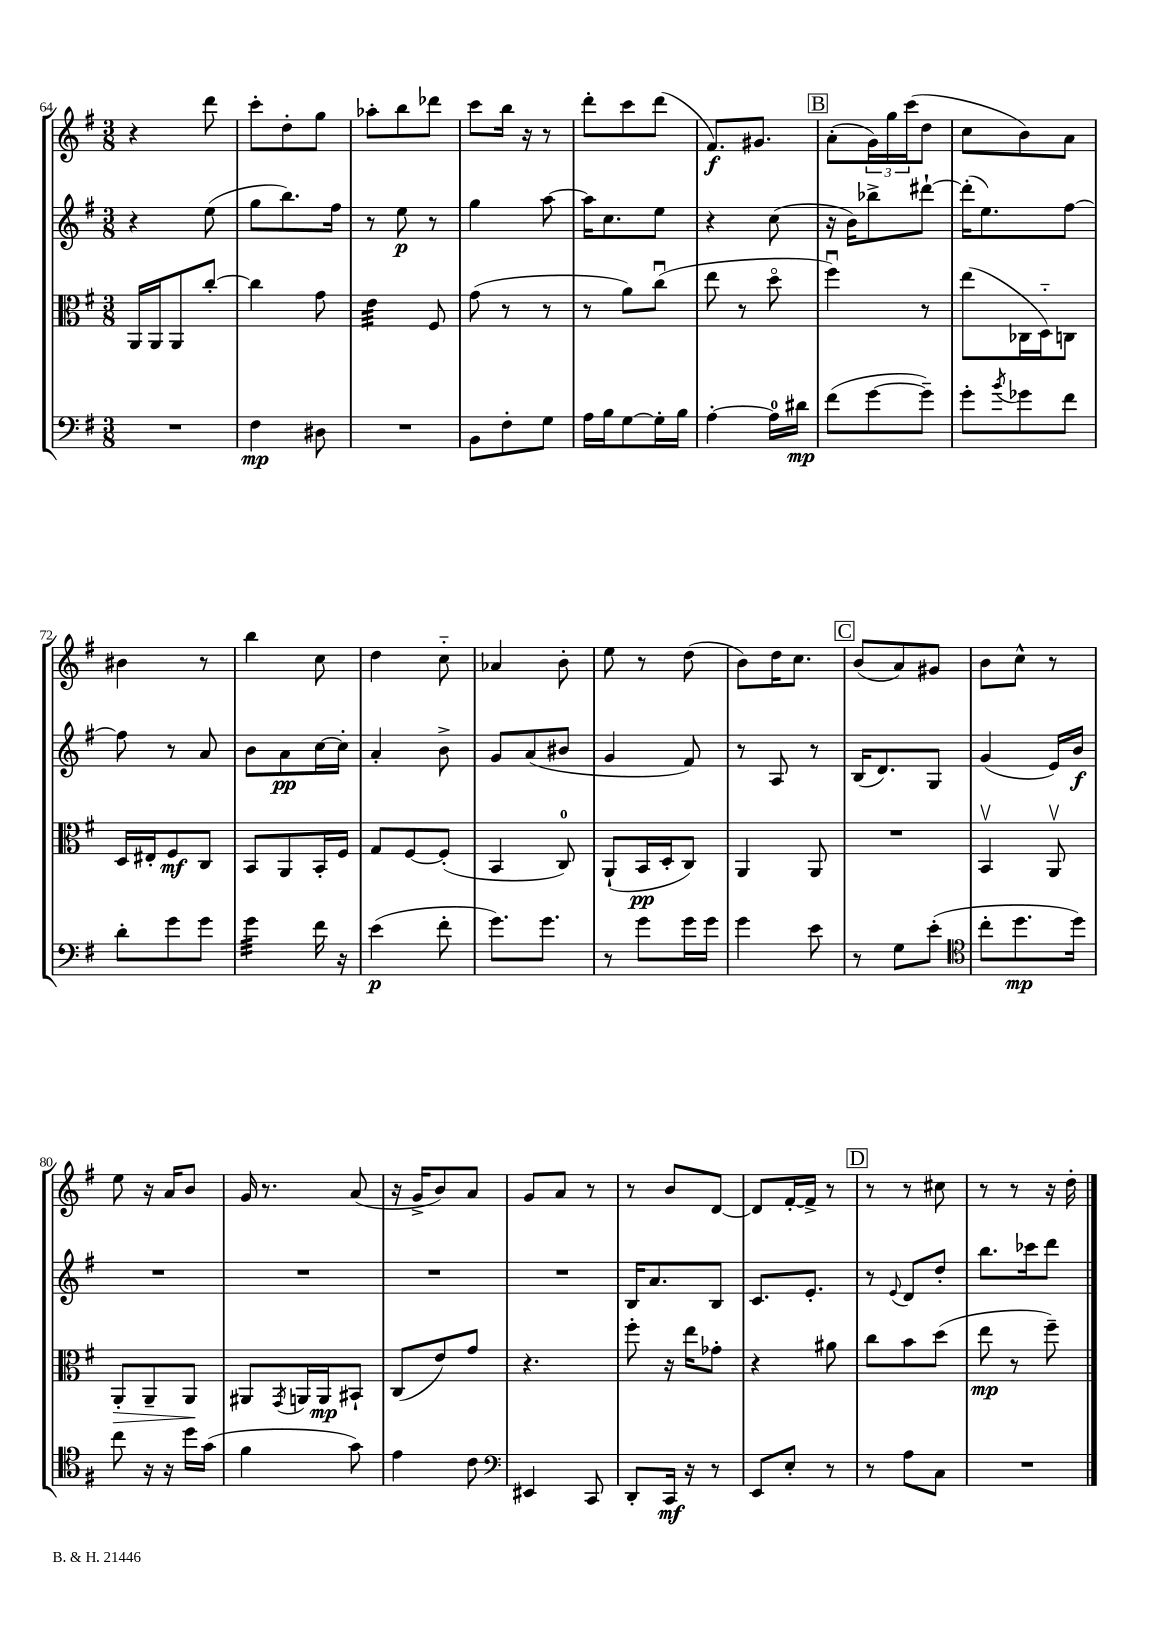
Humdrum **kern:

**kern	**dynam	**kern	**dynam	**kern	**dynam	**kern	**dynam
*part4	*part4	*part3	*part3	*part2	*part2	*part1	*part1
*staff4	*staff4	*staff3	*staff3	*staff2	*staff2	*staff1	*staff1
*clefF4	*	*clefC3	*	*clefG2	*	*clefG2	*
*k[f#]	*	*k[f#]	*	*k[f#]	*	*k[f#]	*
*M3/8	*	*M3/8	*	*M3/8	*	*M3/8	*
=64	=64	=64	=64	=64	=64	=64	=64
4.r	.	16AA/LL	.	4r	.	4r	.
.	.	16AA/J	.	.	.	.	.
.	.	8AA/	.	.	.	.	.
.	.	[8cc'/J	.	(8ee\	.	8ddd\	.
=65	=65	=65	=65	=65	=65	=65	=65
4F#\	mp	4cc\]	.	8gg\L	.	8ccc'\L	.
.	.	.	.	8.bb\)	.	8dd'\	.
8D#X\	.	8g\	.	.	.	8gg\J	.
.	.	.	.	16ff#\Jk	.	.	.
=66	=66	=66	=66	=66	=66	=66	=66
*	*	*tremolo	*	*	*	*	*
4.r	.	32e\LLL	.	8r	.	8aa-X'\L	.
.	.	32e\	.	.	.	.	.
.	.	32e\	.	.	.	.	.
.	.	32e\	.	.	.	.	.
.	.	32e\	.	8ee\	p	8bb\	.
.	.	32e\	.	.	.	.	.
.	.	32e\	.	.	.	.	.
.	.	32e\JJJ	.	.	.	.	.
*	*	*Xtremolo	*	*	*	*	*
.	.	8F#/	.	8r	.	8ddd-X\J	.
=67	=67	=67	=67	=67	=67	=67	=67
8BB\L	.	(8g\	.	4gg\	.	8ccc\L	.
8F#'\	.	8r	.	.	.	16bb\Jk	.
.	.	.	.	.	.	16r	.
8G\J	.	8r	.	[8aa\	.	8r	.
=68	=68	=68	=68	=68	=68	=68	=68
16A\LL	.	8r	.	16aa\KL]	.	8ddd'\L	.
16B\J	.	.	.	8.cc\	.	.	.
[8G\	.	8a\L)	.	.	.	8ccc\	.
16G'\L]	.	(8ccu\J	.	8ee\J	.	(8ddd\J	.
16B\JJ	.	.	.	.	.	.	.
=69	=69	=69	=69	=69	=69	=69	=69
[4A'\	.	8ee\	.	4r	.	8.f#/L)	f
.	.	8r	.	.	.	.	.
.	.	.	.	.	.	8.g#X/J	.
16A\LL]	.	8dd\	.	(8cc\	.	.	.
16d#X\JJ	mp	.	.	.	.	.	.
!!LO:REH:place=s1:t=B
=70	=70	=70	=70	=70	=70	=70	=70
(8f#\L	.	4ff#u\)	.	16r	.	(8a'\L	.
.	.	.	.	16b\KL)	.	.	.
[8g\	.	.	.	8bb-X^\	.	24g\L)	.
.	.	.	.	.	.	24gg\	.
.	.	.	.	.	.	(24ccc\J	.
8g~\J])	.	8r	.	[8ddd#X`\J	.	8dd\J	.
=71	=71	=71	=71	=71	=71	=71	=71
8g'\L	.	(8ee\L	.	(16ddd#'\KL]	.	8cc\L	.
.	.	.	.	8.ee\)	.	.	.
8qb/	.	.	.	.	.	.	.
8g-X\	.	16C-X\L	.	.	.	8b\)	.
.	.	16D\J)	.	.	.	.	.
8f#\J	.	8Cn\J	.	[8ff#\J	.	8a\J	.
!!LO:LB:g=z
=72	=72	=72	=72	=72	=72	=72	=72
8d'\L	.	16D/LL	.	8ff#\]	.	4b#X\	.
.	.	16E#X'/J	.	.	.	.	.
8g\	.	8F#/	mf	8r	.	.	.
8g\J	.	8C/J	.	8a/	.	8r	.
=73	=73	=73	=73	=73	=73	=73	=73
*tremolo	*	*	*	*	*	*	*
32g\LLL	.	8BB/L	.	8b\L	.	4bb\	.
32g\	.	.	.	.	.	.	.
32g\	.	.	.	.	.	.	.
32g\	.	.	.	.	.	.	.
32g\	.	8AA/	.	8a\	pp	.	.
32g\	.	.	.	.	.	.	.
32g\	.	.	.	.	.	.	.
32g\JJJ	.	.	.	.	.	.	.
*Xtremolo	*	*	*	*	*	*	*
16f#\	.	16BB'/L	.	[16cc\L	.	8cc\	.
16r	.	16F#/JJ	.	16cc'\JJ]	.	.	.
=74	=74	=74	=74	=74	=74	=74	=74
(4e\	p	8G/L	.	4a'/	.	4dd\	.
.	.	[8F#/	.	.	.	.	.
8f#'\	.	(8F#'/J]	.	8b^\	.	8cc\	.
=75	=75	=75	=75	=75	=75	=75	=75
8.g\L)	.	4BB/	.	8g/L	.	4a-X/	.
.	.	.	.	(8a/	.	.	.
8.g\J	.	.	.	.	.	.	.
.	.	8C/)	.	8b#X/J	.	8b'\	.
=76	=76	=76	=76	=76	=76	=76	=76
8r	.	(8AA`/L	.	4g/	.	8ee\	.
8g\L	.	16BB/L	pp	.	.	8r	.
.	.	16D'/J	.	.	.	.	.
16g\L	.	8C/J)	.	8f#/)	.	(8dd\	.
16g\JJ	.	.	.	.	.	.	.
=77	=77	=77	=77	=77	=77	=77	=77
4g\	.	4AA/	.	8r	.	8b\L)	.
.	.	.	.	8A/	.	16dd\K	.
.	.	.	.	.	.	8.cc\J	.
8e\	.	8AA/	.	8r	.	.	.
!!LO:REH:place=s1:t=C
=78	=78	=78	=78	=78	=78	=78	=78
8r	.	4.r	.	(16B/KL	.	(8b/L	.
.	.	.	.	8.d/)	.	.	.
8G\L	.	.	.	.	.	8a/)	.
(8e'\J	.	.	.	8G/J	.	8g#X/J	.
=79	=79	=79	=79	=79	=79	=79	=79
*clefC4	*	*	*	*	*	*	*
8cc'\L	.	4BBv/	.	(4g/	.	8b\L	.
8.dd\	mp	.	.	.	.	8cc^^\J	.
.	.	8AAv/	.	16e/LL)	.	8r	.
16dd\Jk)	.	.	.	16b/JJ	f	.	.
!!LO:LB:g=z
=80	=80	=80	=80	=80	=80	=80	=80
!	!	!	!LO:HP:b	!	!	!	!
8cc\	.	8AA'/L	>	4.r	.	8ee\	.
16r	.	8AA~/	.	.	.	16r	.
16r	.	.	.	.	.	16a/KL	.
16dd\LL	.	8AA/J	.	.	.	8b/J	.
(16g\JJ	.	.	.	.	.	.	.
.	.	.	]	.	.	.	.
=81	=81	=81	=81	=81	=81	=81	=81
4f#\	.	8AA#X/L	.	4.r	.	16g/	.
.	.	.	.	.	.	8.r	.
.	.	8qGG/	.	.	.	.	.
.	.	16AAn/L	.	.	.	.	.
.	.	16AA/J	mp	.	.	.	.
8g\)	.	8BB#X`/J	.	.	.	(8a/	.
=82	=82	=82	=82	=82	=82	=82	=82
4e\	.	(8C/L	.	4.r	.	16r	.
.	.	.	.	.	.	16g^/KL	.
.	.	8e/)	.	.	.	8b/)	.
8c\	.	8g/J	.	.	.	8a/J	.
=83	=83	=83	=83	=83	=83	=83	=83
*clefF4	*	*	*	*	*	*	*
4EE#X/	.	4.r	.	4.r	.	8g/L	.
.	.	.	.	.	.	8a/J	.
8CC/	.	.	.	.	.	8r	.
=84	=84	=84	=84	=84	=84	=84	=84
8DD'/L	.	8ff#'\	.	16B/KL	.	8r	.
.	.	.	.	8.a/	.	.	.
16CC/Jk	mf	16r	.	.	.	8b/L	.
16r	.	16ee\KL	.	.	.	.	.
8r	.	8g-X'\J	.	8B/J	.	[8d/J	.
=85	=85	=85	=85	=85	=85	=85	=85
8EE/L	.	4r	.	8.c/L	.	8d/L]	.
8E'/J	.	.	.	.	.	[16f#'/L	.
.	.	.	.	8.e'/J	.	16f#^/JJ]	.
8r	.	8a#X\	.	.	.	8r	.
!!LO:REH:place=s1:t=D
=86	=86	=86	=86	=86	=86	=86	=86
8r	.	8cc\L	.	8r	.	8r	.
.	.	.	.	8qqe/	.	.	.
8A\L	.	8b\	.	8d/L	.	8r	.
8C\J	.	(8dd\J	.	8dd'/J	.	8cc#X\	.
=87	=87	=87	=87	=87	=87	=87	=87
4.r	.	8ee\	mp	8.bb\L	.	8r	.
.	.	8r	.	.	.	8r	.
.	.	.	.	16ccc-X\k	.	.	.
.	.	8ff#~\)	.	8ddd\J	.	16r	.
.	.	.	.	.	.	16dd'\	.
==	==	==	==	==	==	==	==
*-	*-	*-	*-	*-	*-	*-	*-
